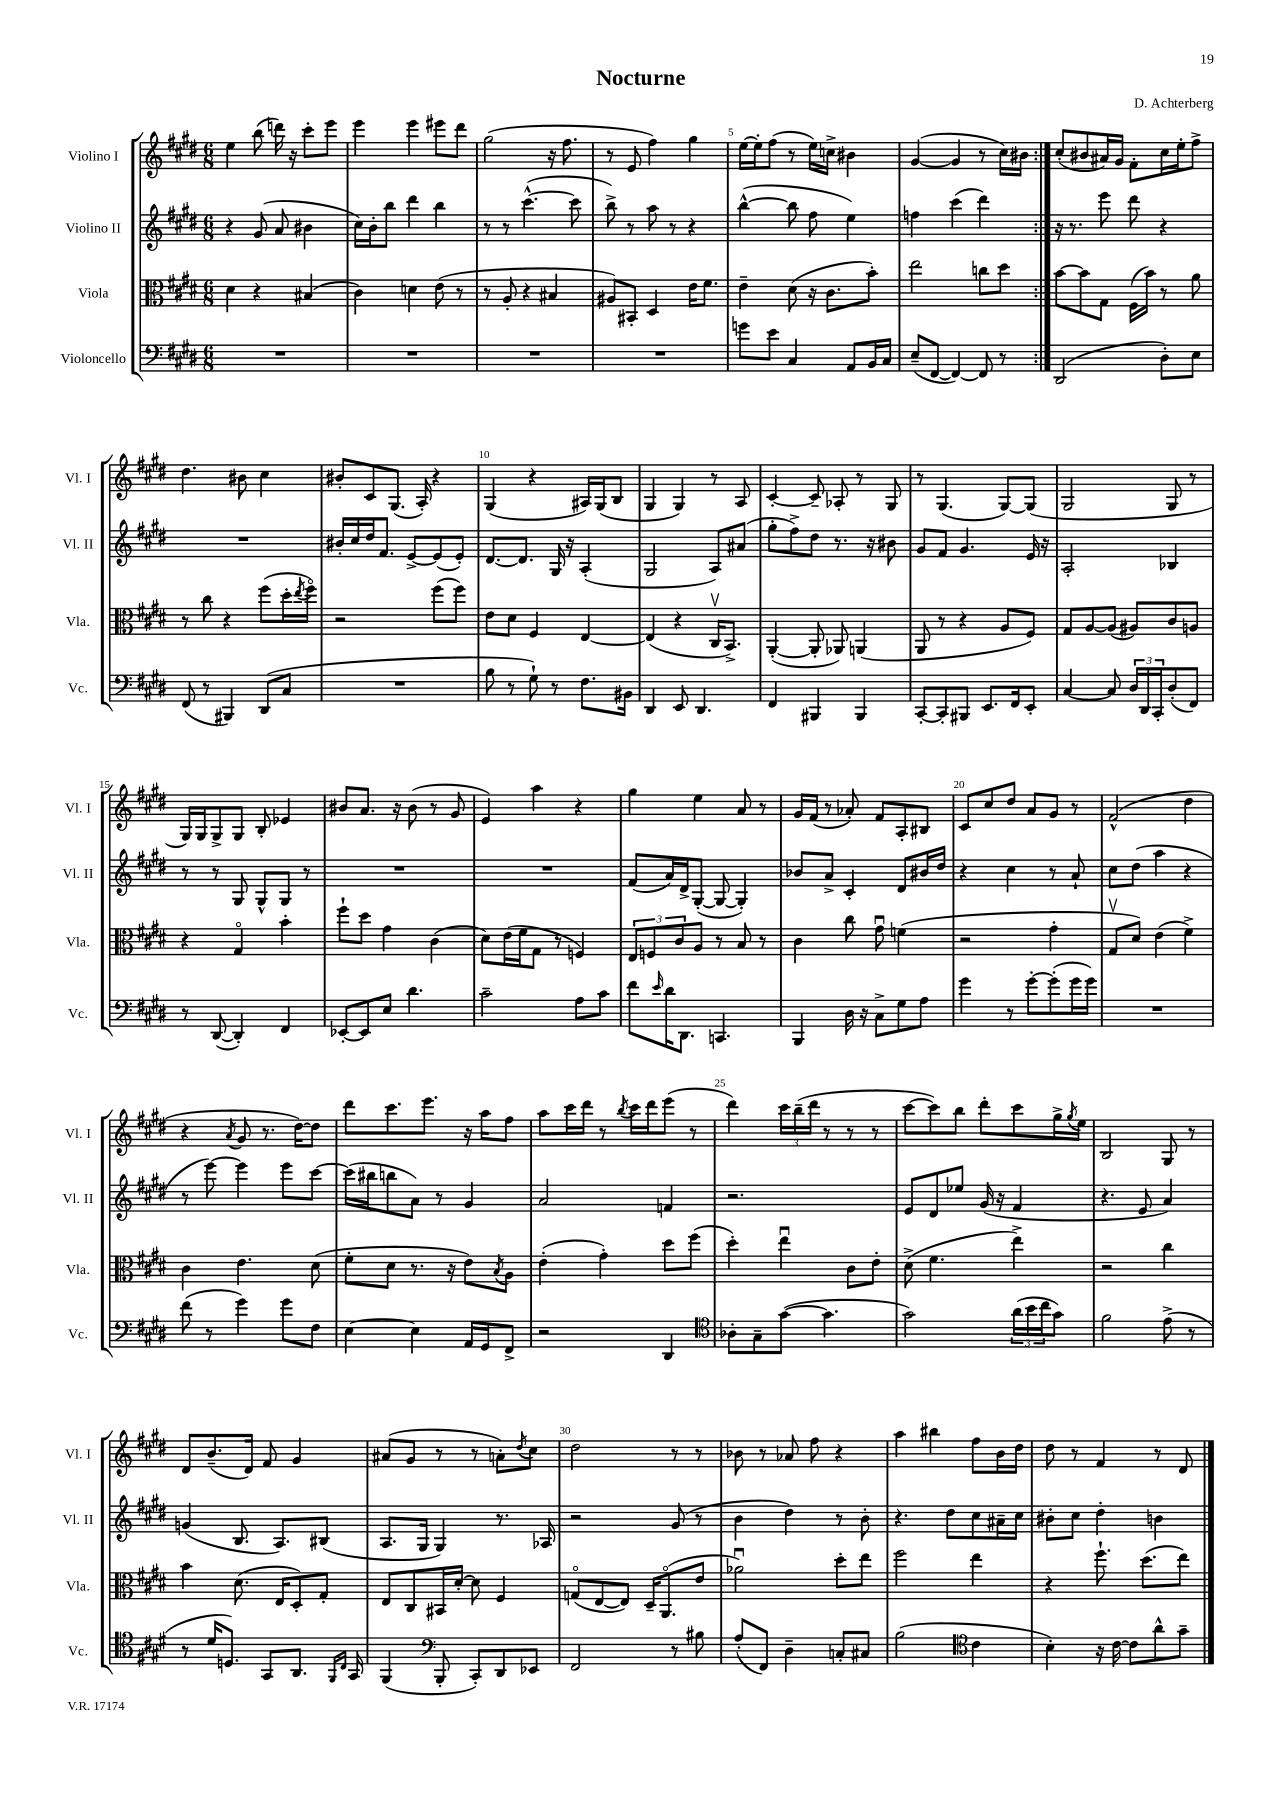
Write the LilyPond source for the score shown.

\header { title = "Nocturne" composer = "D. Achterberg" }
<<
\new StaffGroup <<
\new Staff = "s0" \with { instrumentName = "Violino I" shortInstrumentName = "Vl. I" } {
    \clef treble \key e \major \numericTimeSignature \time 6/8
    \repeat volta 2 { e''4 b''8( d'''16) r16 cis'''8-. e'''8 |
    e'''4 e'''4 eis'''8 dis'''8 |
    gis''2( r16 fis''8. |
    r8 e'8 fis''4) gis''4 |
    e''16~ e''16-. fis''8( r8 e''16) c''16-> bis'4 |
    gis'4~( gis'4 r8 cis''16) bis'16 | }
    cis''8-.( bis'8 ais'16) gis'16 fis'8-. cis''16 e''16-. fis''8-> |
    dis''4. bis'8 cis''4 |
    bis'8-. cis'8 gis8.( a16-.) r4 |
    gis4( r4 ais16) gis16( b8 |
    gis4 gis4) r8 a8 |
    cis'4~-. cis'8-- aes8-. r8 gis8 |
    r8 gis4.( gis8~) gis8( |
    gis2 gis8 r8 |
    gis16) gis16 gis8-> gis8 b8-. ees'4 |
    bis'8 a'8. r16 bis'8( r8 gis'8 |
    e'4) a''4 r4 |
    gis''4 e''4 a'8 r8 |
    gis'16 fis'16( r8 aes'8-.) fis'8 a8-. bis8 |
    cis'8 cis''8 dis''8 a'8 gis'8 r8 |
    fis'2-^( dis''4 |
    r4 \acciaccatura { a'8 } gis'8 r8. dis''16~) dis''8 |
    dis'''8 cis'''8. e'''8. r16 a''16 fis''8 |
    a''8 cis'''16 dis'''16 r8 \acciaccatura { b''8 } cis'''16 dis'''16 e'''8( r8 |
    dis'''4) \tuplet 3/2 { cis'''16 b''16--( dis'''16 } r8 r8 r8 |
    cis'''8~ cis'''8) b''8 dis'''8-. cis'''8 gis''16-> \acciaccatura { gis''8 } e''16 |
    b2 gis8 r8 |
    dis'8 b'8.--( dis'16) fis'8 gis'4 |
    ais'8( gis'8 r8 r8 a'8-.) \acciaccatura { dis''8 } cis''8 |
    dis''2 r8 r8 |
    bes'8 r8 aes'8 fis''8 r4 |
    a''4 bis''4 fis''8 b'16 dis''16 |
    dis''8 r8 fis'4 r8 dis'8 \bar "|." |
}
\new Staff = "s1" \with { instrumentName = "Violino II" shortInstrumentName = "Vl. II" } {
    \clef treble \key e \major \numericTimeSignature \time 6/8
    \repeat volta 2 { r4 gis'8( a'8 bis'4 |
    cis''16) b'16-. b''8 dis'''4 b''4 |
    r8 r8 cis'''4.~-^( cis'''8 |
    b''8->) r8 a''8 r8 r4 |
    b''4~-^( b''8 fis''8 e''4) |
    f''4 cis'''4( dis'''4) | }
    r16 r8. e'''8 dis'''8 r4 |
    R2. |
    bis'16-. cis''16 dis''16 fis'8. e'8~-> e'8( e'8-.) |
    dis'8.~ dis'8. gis16 r16 a4-.( |
    gis2 a8) ais'8( |
    gis''8-. fis''8->) dis''8 r8. r16 bis'8 |
    gis'8 fis'8 gis'4. e'16 r16 |
    a2-. bes4 |
    r8 r8 gis8 gis8-^ gis8 r8 |
    R2. |
    R2. |
    fis'8( a'16) dis'16-> gis8~-.( gis8~ gis4-.) |
    bes'8 a'8-> cis'4-. dis'8 bis'16 dis''16 |
    r4 cis''4 r8 a'8-! |
    cis''8 dis''8( a''4 r4 |
    r8 e'''8~) e'''4 e'''8 cis'''8~ |
    cis'''16( bis''16 b''8 a'8) r8 gis'4 |
    a'2 f'4 |
    r2. |
    e'8 dis'8 ees''8 gis'16( r16 fis'4 |
    r4. e'8 a'4) |
    g'4( b8. a8.) bis8( |
    a8. gis16 gis4) r8. aes16 |
    r2 gis'8( r8 |
    b'4 dis''4) r8 b'8-. |
    r4. dis''8 cis''8 ais'16-- cis''16 |
    bis'8-. cis''8 dis''4-. b'4 \bar "|." |
}
\new Staff = "s2" \with { instrumentName = "Viola" shortInstrumentName = "Vla." } {
    \clef alto \key e \major \numericTimeSignature \time 6/8
    \repeat volta 2 { dis'4 r4 bis4( |
    cis'4) d'4 e'8( r8 |
    r8 a8-. r4 bis4 |
    ais8) bis,8-. dis4 e'16 fis'8. |
    e'4-- dis'8( r16 cis'8. b'8-.) |
    e''2 c''8 dis''8 | }
    b'8~ b'8 gis8 fis16( b'16) r8 a'8 |
    r8 cis''8 r4 fis''8( dis''16-. \acciaccatura { e''8 } fis''16\flageolet) |
    r2 fis''8( fis''8) |
    e'8 dis'8 fis4 e4~ |
    e4( r4 cis16\upbow b,8.->) |
    a,4~-.( a,8-. aes,8) a,4( |
    a,8 r8 r4 a8 fis8) |
    gis8 a8~ a8( ais8) cis'8 a8 |
    r4 gis4\flageolet b'4-. |
    fis''8-! dis''8 gis'4 cis'4( |
    dis'8) e'16( fis'16 gis8 r8 f4) |
    \tuplet 3/2 { e8 f8 cis'8 } a8 r8 b8 r8 |
    cis'4 cis''8 gis'8\downbow f'4( |
    r2 gis'4-. |
    gis8\upbow dis'8) e'4( fis'4->) |
    cis'4 e'4. dis'8( |
    fis'8-. dis'8 r8. r16 e'8) \acciaccatura { b8 } a8 |
    e'4-.( gis'4-.) dis''8 fis''8( |
    dis''4-.) e''4\downbow cis'8 e'8-. |
    dis'8->( fis'4. e''4->) |
    r2 cis''4 |
    b'4 dis'8.( e16 dis8-.) gis8-. |
    e8 cis8 bis,16 dis'16~-. dis'8 fis4 |
    g8\flageolet( e8~ e8) dis16-- a,8.\flageolet( e'8 |
    aes'2\downbow) dis''8-. e''8 |
    fis''2 e''4 |
    r4 fis''8.-! dis''8.( e''8) \bar "|." |
}
\new Staff = "s3" \with { instrumentName = "Violoncello" shortInstrumentName = "Vc." } {
    \clef bass \key e \major \numericTimeSignature \time 6/8
    \repeat volta 2 { R2. |
    R2. |
    R2. |
    R2. |
    g'8 e'8 cis4 a,8 b,16 cis16 |
    e8--( fis,8~ fis,4~) fis,8 r8 | }
    dis,2( dis8-.) e8 |
    fis,8( r8 bis,,4) dis,8( cis8 |
    R2. |
    b8 r8 gis8-!) r8 fis8. bis,16 |
    dis,4 e,8 dis,4. |
    fis,4 bis,,4 bis,,4 |
    cis,8~-. cis,8-. bis,,8 e,8. fis,16 e,8-. |
    cis4~ cis8 \tuplet 3/2 { dis16 dis,16 cis,16-. } dis8-.( fis,8) |
    r8 dis,8~( dis,4-.) fis,4 |
    ees,8~-. ees,8 e8 dis'4. |
    cis'2-- a8 cis'8 |
    fis'8 \grace { e'16 } dis'16 dis,8. c,4. |
    b,,4 dis16 r16 cis8-> gis8 a8 |
    gis'4 r8 gis'8~-. gis'8-.( gis'16 gis'16) |
    R2. |
    fis'8( r8 gis'4) gis'8 fis8 |
    e4~ e4 a,16 gis,16 fis,8-> |
    r2 dis,4 |
    \clef tenor aes8-. gis8-- gis'8~( gis'4. |
    gis'2) \tuplet 3/2 { a'16( b'16 cis''16 } gis'8) |
    fis'2 e'8->( r8 |
    r8 dis'16 d8.) gis,8 a,8. \grace { fis,16 cis16 } gis,16 |
    fis,4( \clef bass b,,8-. cis,8-.) dis,8 ees,8 |
    fis,2 r8 bis8 |
    a8-.( fis,8) dis4-- c8-. cis8 |
    b2( \clef tenor cis'4 |
    b4-.) r16 cis'16~ cis'8 a'8-^ gis'8-- \bar "|." |
}
>>
>>
\layout { \context { \Score \override BarNumber.break-visibility = ##(#f #t #t) barNumberVisibility = #(every-nth-bar-number-visible 5) } }
